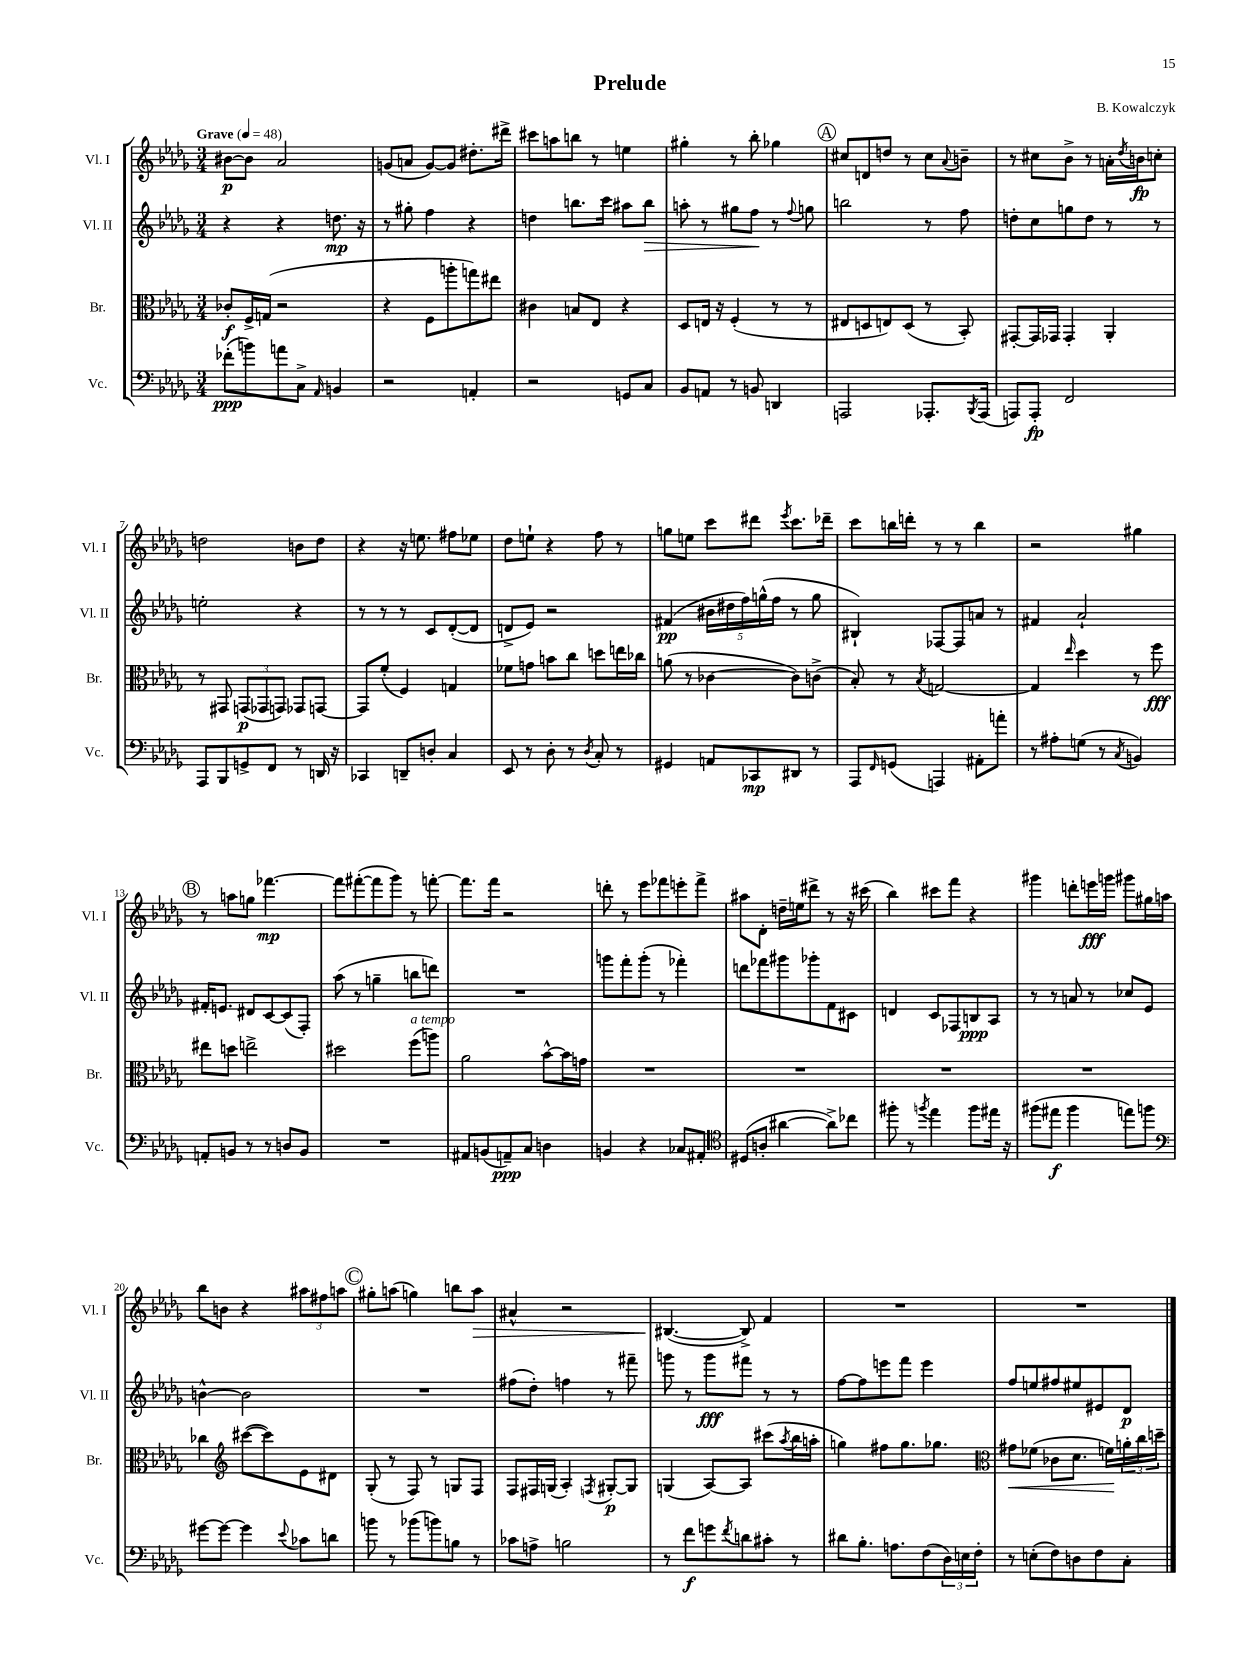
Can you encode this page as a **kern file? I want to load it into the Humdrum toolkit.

**kern	**kern	**kern	**kern
*staff4	*staff3	*staff2	*staff1
*clefF4	*clefC3	*clefG2	*clefG2
*k[b-e-a-d-g-]	*k[b-e-a-d-g-]	*k[b-e-a-d-g-]	*k[b-e-a-d-g-]
*M3/4	*M3/4	*M3/4	*M3/4
*MM48	*MM48	*MM48	*MM48
(8f-'	8c-'	4r	[8b#
8b)	16F^	.	8b#]
.	(16G	.	.
8a	2r	4r	2a-
8C^	.	.	.
16qqAA-	.	.	.
4BB	.	8.dd	.
.	.	16r	.
=	=	=	=
2r	4r	8r	(8g
.	.	8gg#'	8a
.	8F	4ff	[8g)
.	8aa'	.	8g]
4AA'	8gg)	4r	8.dd#'
.	8ee#	.	.
.	.	.	16ddd#^
=	=	=	=
2r	4c#	4dd	8ccc#
.	.	.	8aa
.	8B	8.bb	8bb
.	8E-	.	8r
.	.	16ccc	.
8GG	4r	8aa#	4ee
8C	.	8bb	.
=	=	=	=
8BB-	8D-	8aa'	4gg#'
8AA	16E	8r	.
.	16r	.	.
8r	(4F'	8gg#	8r
8BB	.	8ff	8bb-'
4DD	8r	8r	4gg-
.	.	8qqff	.
.	8r	8gg	.
=	=	=	=
2AAA	8E#	2bb	8cc#
.	8D	.	8d
.	8E)	.	8dd
.	(8D	.	8r
8.AAA-'	8r	8r	8cc#
.	.	.	8qqa-
.	8BB-')	8ff	8b~
8qBBB-	.	.	.
(16AAA-	.	.	.
=	=	=	=
8AAA)	[8GG#'	8dd'	8r
8AAA'	16GG#]	8cc	8cc#
.	16GG-	.	.
2FF	4GG-'	8gg	8b-^
.	.	8dd	8r
.	4AA-'	8r	16a'
.	.	.	8qdd-
.	.	.	16b
.	.	8r	8cc'
=	=	=	=
8AAA-	8r	2ee'	2dd
8BBB-	8GG#	.	.
8GG^	(12GG	.	.
.	12GG-	.	.
8FF	.	.	.
.	12GG)	.	.
8r	8GG-	4r	8b
16DD	[8GG	.	8dd
16r	.	.	.
=	=	=	=
4CC-	8GG]	8r	4r
.	(8f'	8r	.
8DD~	4F)	8r	16r
.	.	.	8.ee
8D'	.	8c	.
4C	4G	([8d-'	8ff#
.	.	8d-]	8ee-
=	=	=	=
8EE-	8f-	8d^	8dd-
8r	8g	8e-)	8ee`
8D-'	8b	2r	4r
8r	8cc	.	.
8qD-	.	.	.
8C'	8dd	.	8ff
8r	16ee	.	8r
.	16cc-	.	.
=	=	=	=
4GG#	(8a	(4f#	8gg
.	8r	.	8ee
8AA	[4c-	20b#	8ccc
.	.	20dd#	.
.	.	20ff)	.
8CC-	.	.	8ddd#
.	.	(20gg^^	.
.	.	20ff	.
.	.	.	8qeee-
8DD#	8c-])	8r	8.ccc
8r	(8c^	8gg	.
.	.	.	16ddd-~
=	=	=	=
8AAA-	8B-')	4B#`)	8ccc
16qqFF	.	.	.
(8GG	8r	.	16bb
.	.	.	16ddd'
.	8qB-	.	.
4AAA)	[2G	[8F-	8r
.	.	8F-]	8r
8AA#'	.	8a	4bb
8a'	.	8r	.
=	=	=	=
8r	4G]	4f#	2r
8A#'	.	.	.
.	16qqee-	.	.
(8G	4dd-	2a-`	.
8r	.	.	.
8qC	.	.	.
4BB)	8r	.	4gg#
.	8ff	.	.
=	=	=	=
8AA'	8ee#	16f#'	8r
.	.	8.e	.
8BB	8dd	.	8aa
8r	2ee^	8d#	8gg
8r	.	[8c	[4.fff-
8D	.	(8c]	.
8BB	.	8F')	.
=	=	=	=
2.r	2dd#	(8aa-	8fff-]
.	.	8r	([8fff#'
.	.	4gg~	8fff#]
.	.	.	8ggg-)
.	(8ff	8bb	8r
.	8aa)	8ddd)	[8fff'
=	=	=	=
8AA#	2a-	2.r	8.fff]
(8BB	.	.	.
.	.	.	16fff
8AA~)	.	.	2r
8C	.	.	.
4D	[8b-^^	.	.
.	16b-]	.	.
.	16g	.	.
=	=	=	=
4BB	2.r	8ggg	8ddd'
.	.	8fff'	8r
4r	.	(8ggg'	8eee-
.	.	8r	8fff-
8C-	.	4fff-')	8eee'
8AA#'	.	.	8fff-^
=	=	=	=
*clefC4	*	*	*
(8D#	2.r	8ddd	8aa#
8A'	.	8fff-	8d-'
[4a#	.	8ggg#	16dd~
.	.	.	16ee
.	.	8ggg-'	8ddd#^
8a#^])	.	8f	8r
8cc-	.	8c#	16r
.	.	.	(16ccc#
=	=	=	=
8ff#'	2.r	4d	4bb-)
8r	.	.	.
8qff	.	.	.
4ee-	.	8c	8ccc#
.	.	8F-	8fff
8ff	.	8B	4r
16ee#	.	8A-	.
16r	.	.	.
=	=	=	=
(8ff#	2.r	8r	4ggg#
8ee#	.	8r	.
4ff#	.	8a	8ddd'
.	.	8r	16eee
.	.	.	16ggg
8ee)	.	8cc-	8ggg#
8ff	.	8e-	16gg#
.	.	.	16aa
=	=	=	=
*clefF4	*	*	*
[8g#	4cc-	[4b^^	8bb-
8g#_	.	.	8b
*	*clefG2	*	*
4g#]	([8ccc#	2b]	4r
.	8ccc#])	.	.
8qqe-	.	.	.
8c-	8e-	.	12aa#
.	.	.	12ff#
8d	8d#	.	.
.	.	.	12aa
=	=	=	=
8b	(8G-'	2.r	8gg#'
8r	8r	.	(8aa
(8b-	8F)	.	4gg)
8b)	8r	.	.
8B	8G	.	8bb
8r	8F	.	8aa
=	=	=	=
8c-	8F	(8ff#	4a#^^
8A^	16F#	8dd-')	.
.	(16G	.	.
2B	4A-')	4ff	2r
.	8qF	.	.
.	[8G#'	8r	.
.	8G#]	8fff#~	.
=	=	=	=
8r	(4G	8ggg	([4.B#
8f	.	8r	.
8g	[8A-)	8ggg	.
8qf	.	.	.
8d	8A-]	8fff#	8B#^])
8c#'	(8ccc#	8r	4f
.	8qaa-	.	.
8r	16bb-	8r	.
.	16aa'	.	.
=	=	=	=
8d#	4gg)	[8ff	2.r
8.B-'	.	8ff]	.
.	8ff#	8eee	.
8.A	.	.	.
.	8.gg	8fff	.
(8F	.	4eee	.
.	8.gg-	.	.
24D-)	.	.	.
24E	.	.	.
24F'	.	.	.
=	=	=	=
*	*clefC3	*	*
8r	8g#	8ff	2.r
(8E'	(8f-	8ee	.
8F)	8c-	8ff#	.
8D	8.d-	8ee#	.
8F	.	8e#	.
.	16f)	.	.
8C'	24a'	8d-	.
.	24cc	.	.
.	24dd~	.	.
==	==	==	==
*-	*-	*-	*-
